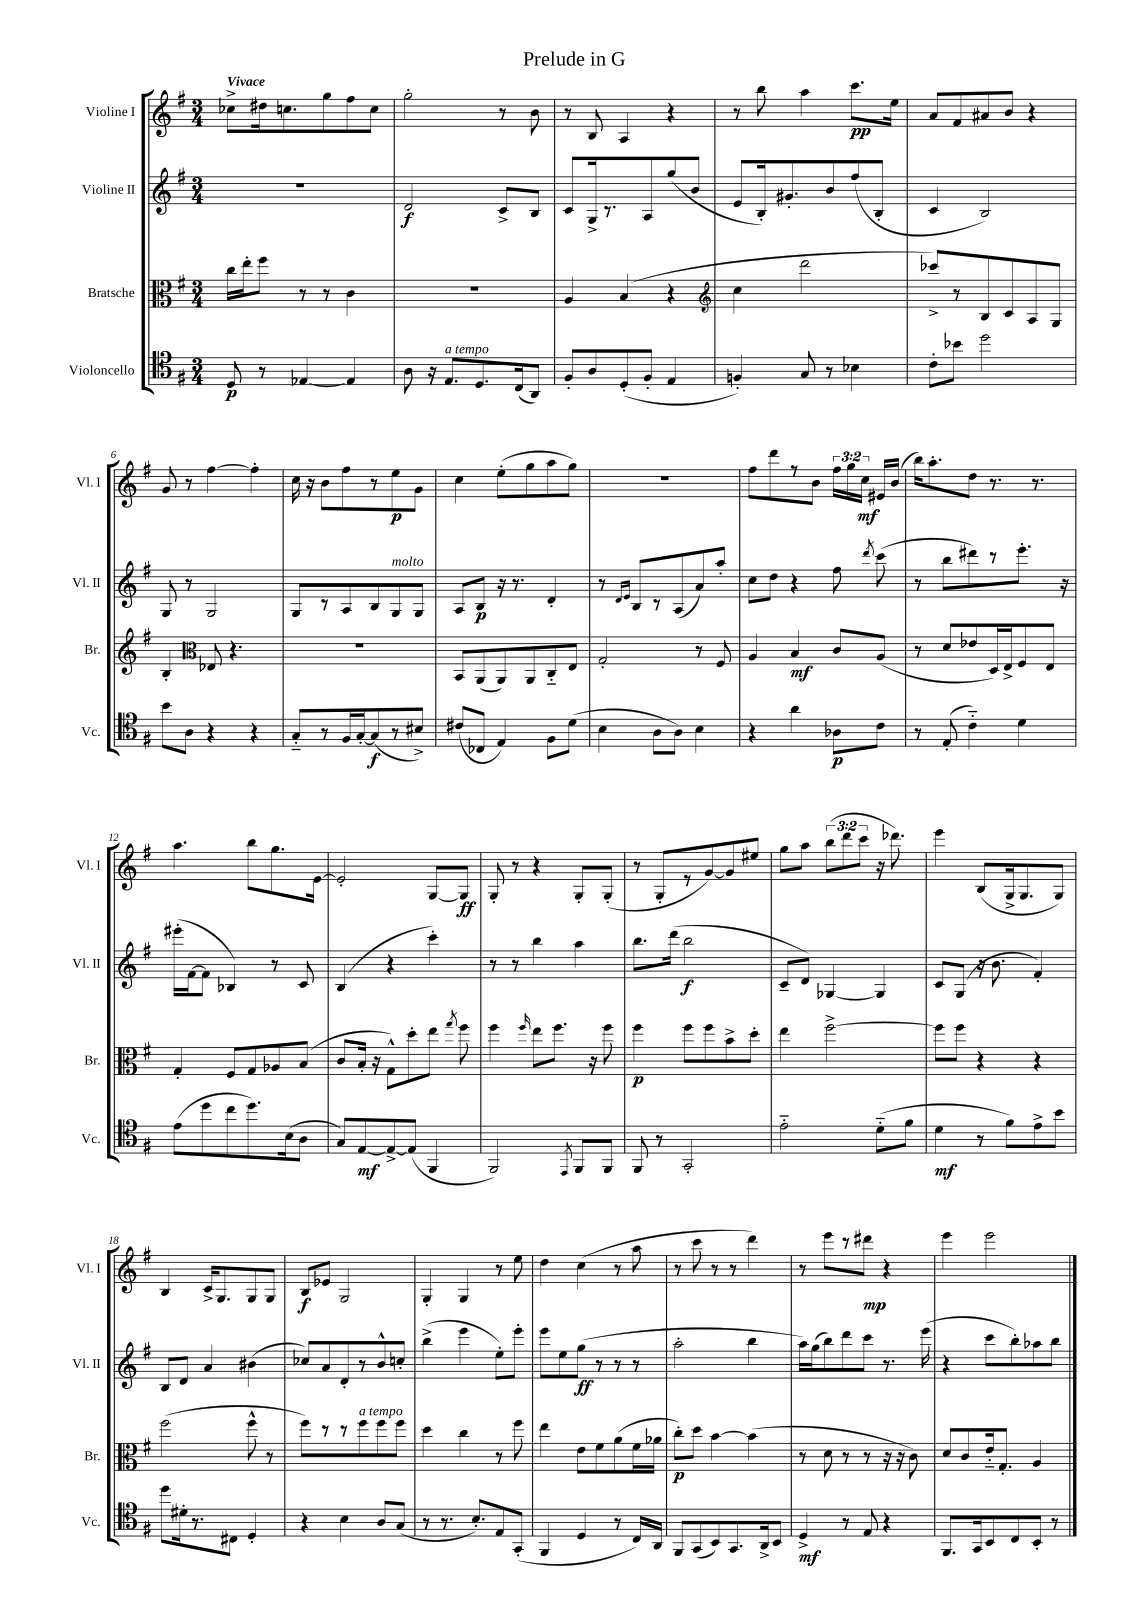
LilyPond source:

\header { title = "Prelude in G" }
<<
\new StaffGroup <<
\new Staff = "s0" \with { instrumentName = "Violine I" shortInstrumentName = "Vl. I" } {
    \clef treble \key g \major \numericTimeSignature \time 3/4 \override Staff.TupletNumber.text = #tuplet-number::calc-fraction-text \tempo "Vivace"
    \autoBeamOff ces''8[-> dis''16 c''8. g''8 fis''8 c''8] |
    g''2-. r8 b'8 |
    r8 b8 a4 r4 |
    r8 b''8 a''4 c'''8.[\pp e''16] |
    a'8[ fis'8 ais'8 b'8] r4 |
    g'8 r8 fis''4~ fis''4-. |
    c''16 r16 b'8[ fis''8 r8 e''8\p g'8] |
    c''4 e''8[-.( g''8 a''8 g''8]) |
    R2. |
    fis''8[ d'''8 r8 b'8] \tuplet 3/2 { fis''16[ g''16 c''16]\mf } eis'16[ b'16]( |
    b''16[) a''8.-. d''8] r8. r8. |
    a''4. b''8[ g''8. e'16]~ |
    e'2-. g8[~ g8]\ff |
    g8-. r8 r4 g8[-. g8]-.( |
    r8 g8[-. r8 g'8~) g'8 eis''8] |
    g''8[ a''8] \tuplet 3/2 { b''8[( d'''8 c'''8] } r16 des'''8.) |
    e'''4 b8[( g16-> g8. g8]) |
    b4 c'16[-> g8. g8 g8] |
    b8[\f ees'8] g2 |
    g4-. g4 r8 e''8 |
    d''4 c''4( r8 a''8 |
    r8 c'''8 r8 r8 d'''4) |
    r8 e'''8[ r8 dis'''8]\mp r4 |
    e'''4 e'''2 \bar "|." |
}
\new Staff = "s1" \with { instrumentName = "Violine II" shortInstrumentName = "Vl. II" } {
    \clef treble \key g \major \numericTimeSignature \time 3/4
    \autoBeamOff R2. |
    d'2\f c'8[-> b8] |
    c'8[ g16-> r8. a8 g''8( b'8] |
    e'8[ b16-.) gis'8.-. b'8 fis''8( b8]-. |
    c'4 b2) |
    g8 r8 g2 |
    g8[ r8 a8 b8 g8^\markup { \italic "molto" } g8] |
    a8[ b8]\p r16 r8. d'4-. |
    r8 \grace { d'16[ e'16] } b8[ r8 a8( a'8) a''8]-. |
    c''8[ d''8] r4 fis''8 \acciaccatura { d'''8 } c'''8( |
    r8 b''8[ dis'''8) r8 e'''8.]-. r16 |
    eis'''16[-.( fis'16~ fis'8] bes4) r8 c'8 |
    b4( r4 c'''4-.) |
    r8 r8 b''4 a''4 |
    b''8.[ d'''16]( b''2\f |
    c'8[-- d'8]) ges4~ ges4 |
    c'8[ g8]( r16 b'8. fis'4-.) |
    b8[ d'8] a'4 bis'4( |
    ces''8[) a'8 d'8-. r8 b'8-^ c''8]-. |
    b''4->( e'''4 e''8[-.) e'''8]-. |
    e'''8[ e''8 g''8]\ff( r8 r8 r8 |
    a''2-. b''4 |
    a''16[) g''16( b''8) d'''8 c'''8] r8. e'''16( |
    r4 c'''8[ b''8-.) aes''8 b''8] \bar "|." |
}
\new Staff = "s2" \with { instrumentName = "Bratsche" shortInstrumentName = "Br." } {
    \clef alto \key g \major \numericTimeSignature \time 3/4
    \autoBeamOff c''16[ e''16-. fis''8] r8 r8 c'4 |
    R2. |
    a4 b4( r4 |
    \clef treble c''4 d'''2 |
    ces'''8[->) r8 b8 c'8 a8 g8] |
    b4-. \clef alto ees8 r4. |
    R2. |
    b,8[ a,8( a,8) a,8 c8-_ e8] |
    g2-. r8 fis8 |
    a4 b4\mf c'8[ a8]( |
    r8 d'8[ ees'8 d16) e16-> fis8 e8] |
    g4-. fis8[ g8 aes8 b8]( |
    c'8[ b16]-. r16 g8[-^) d''8-. e''8] \acciaccatura { g''8 } fis''8 |
    fis''4 \grace { fis''16 } e''8[ fis''8.] r16 fis''8 |
    fis''4\p fis''8[ fis''8 b'8-> d''8]-. |
    e''4 fis''2~-> |
    fis''8[ fis''8] r4 r4 |
    fis''2( fis''8-^ r8 |
    fis''8[) r8 r8 fis''8^\markup { \italic "a tempo" } fis''8 fis''8] |
    d''4 c''4 r8 fis''8 |
    e''4 e'8[ fis'8 a'8( fis'16 aes'16] |
    c''8[-.\p) d''8] b'4~ b'4( |
    r8 d'8 r8 r8 r16 r16 c'8) |
    d'8[ c'8 e'16-_ g8.]-. a4 \bar "|." |
}
\new Staff = "s3" \with { instrumentName = "Violoncello" shortInstrumentName = "Vc." } {
    \clef tenor \key g \major \numericTimeSignature \time 3/4
    \autoBeamOff d8\p r8 ees4~ ees4 |
    a8 r16 e8.[^\markup { \italic "a tempo" } d8. c16( a,8]) |
    fis8[-. a8 d8-.( fis8]-. e4 |
    f4-.) g8 r8 bes4 |
    c'8[-. bes'8] d''2 |
    b'8[ a8] r4 r4 |
    g8[-_ r8 fis16 g16~-. g8\f( r8 bis8]->) |
    cis'8[( ces8] e4) fis8[ d'8]( |
    b4 a8[ a8]) b4 |
    r4 a'4 aes8[\p c'8] |
    r8 e8-.( c'4-_) d'4 |
    e'8[( d''8 c''8 d''8.) b16( a8] |
    g8[) e8~\mf e8~-> e8]( fis,4 |
    fis,2) \acciaccatura { e,8 } fis,8[ fis,8] |
    fis,8 r8 g,2-. |
    e'2-_ d'8[-_( fis'8] |
    d'4\mf r8 fis'8[) e'8-> b'8] |
    d''8[ dis'16-. r8. cis8] d4-. |
    r4 b4 a8[ g8]( |
    r8 r8. b8.[-.) e8 g,8]-.( |
    fis,4 d4 r8 c16[) a,16] |
    fis,8[ g,8( b,8) g,8. a,16-> b,8] |
    d4->\mf r8 e8 r4 |
    fis,8.[ g,16 b,8 c8 b,8]-. r8 \bar "|." |
}
>>
>>
